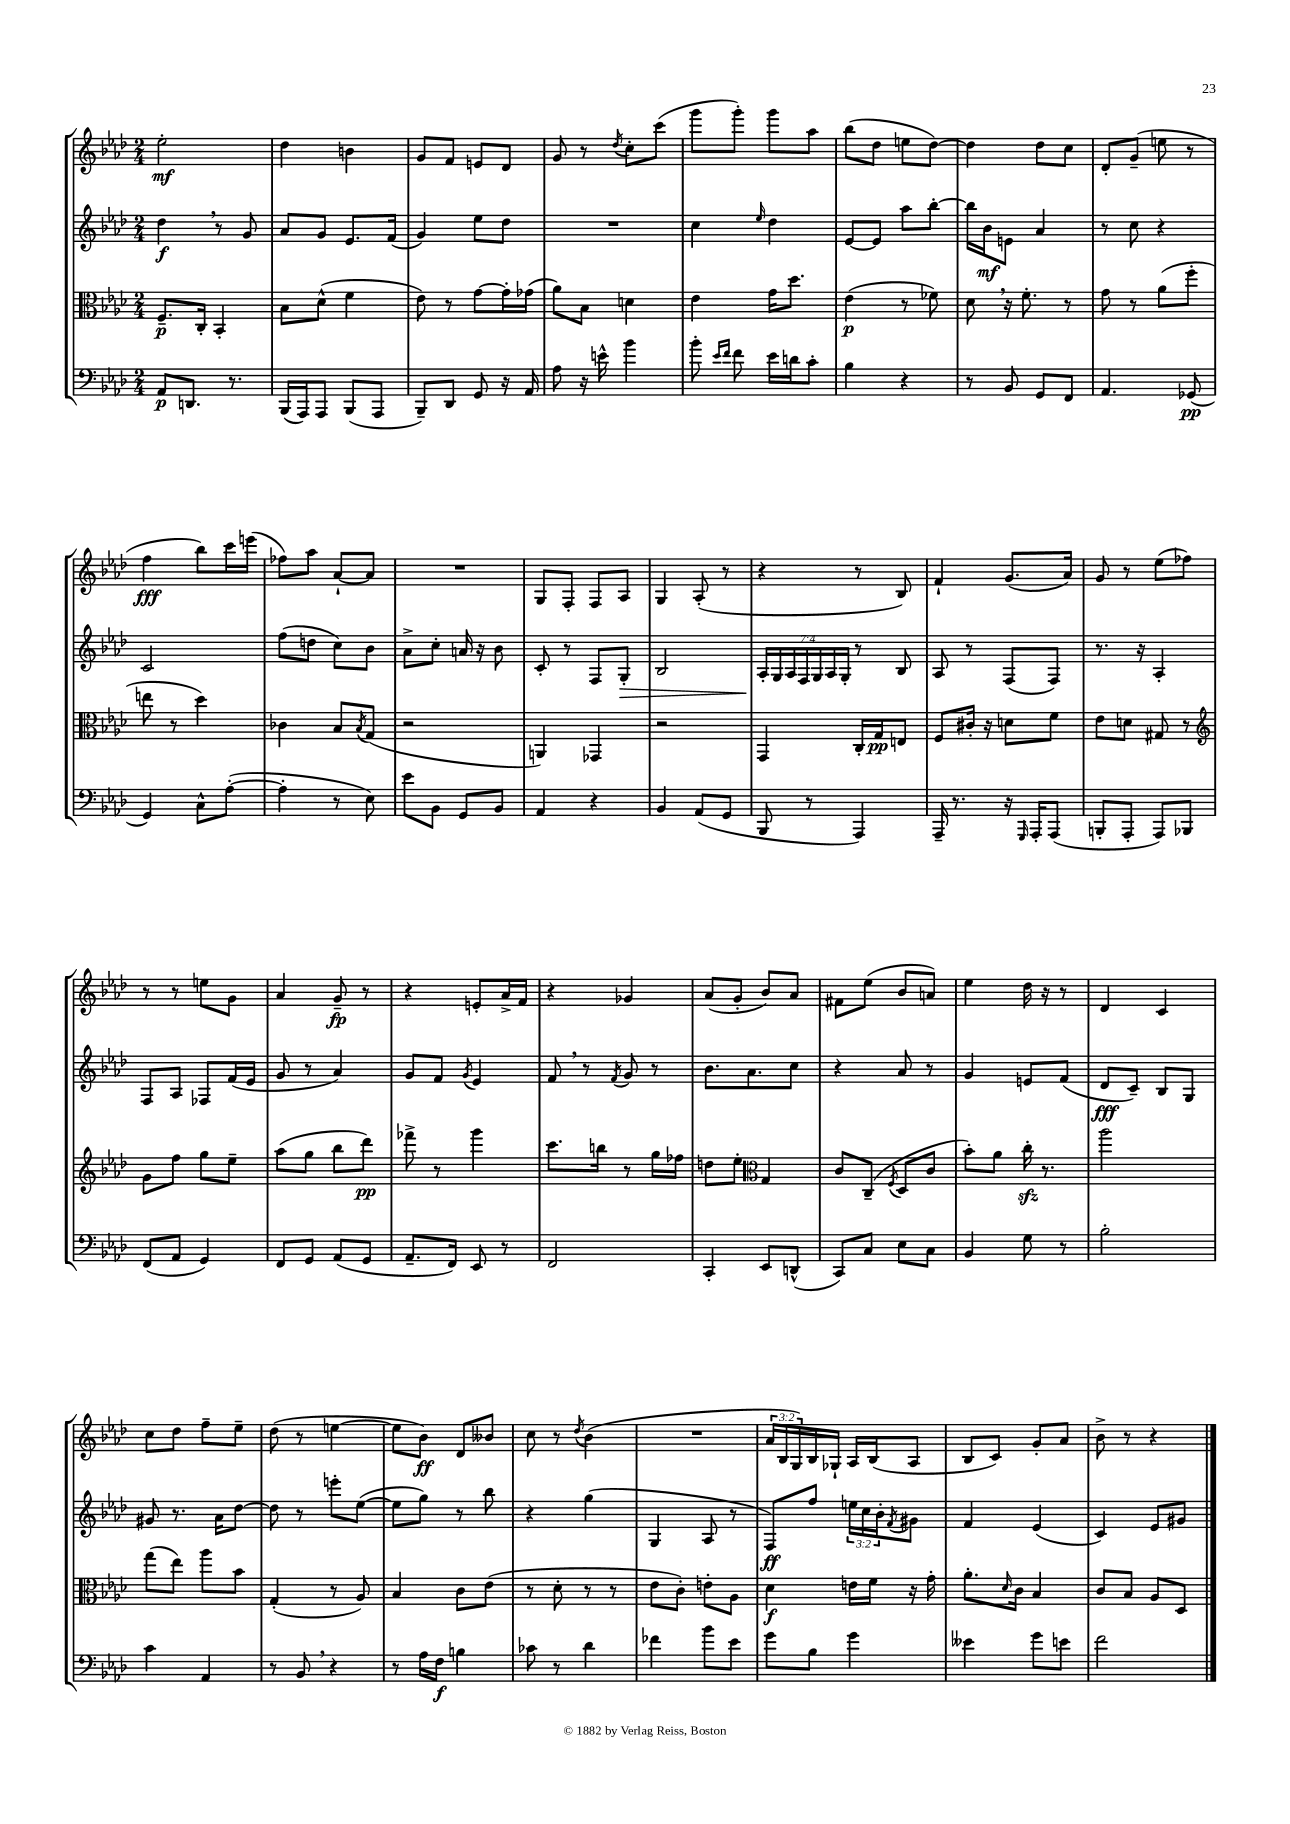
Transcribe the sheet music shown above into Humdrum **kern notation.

**kern	**dynam	**kern	**dynam	**kern	**dynam	**kern	**dynam
*part4	*part4	*part3	*part3	*part2	*part2	*part1	*part1
*staff4	*staff4	*staff3	*staff3	*staff2	*staff2	*staff1	*staff1
*clefF4	*	*clefC3	*	*clefG2	*	*clefG2	*
*k[b-e-a-d-]	*	*k[b-e-a-d-]	*	*k[b-e-a-d-]	*	*k[b-e-a-d-]	*
*M2/4	*	*M2/4	*	*M2/4	*	*M2/4	*
=1	=1	=1	=1	=1	=1	=1	=1
8AA-/L	p	8.F~/L	p	4dd-,\	f	2ee-'\	mf
8.DDn/J	.	.	.	.	.	.	.
.	.	16C'/Jk	.	.	.	.	.
.	.	4BB-'/	.	8r	.	.	.
8.r	.	.	.	.	.	.	.
.	.	.	.	8g/	.	.	.
=2	=2	=2	=2	=2	=2	=2	=2
(16BBB-/LL	.	8B-\L	.	8a-/L	.	4dd-\	.
16AAA-/J)	.	.	.	.	.	.	.
8AAA-/J	.	(8d-^^\J	.	8g/J	.	.	.
(8BBB-/L	.	4f\	.	8.e-/L	.	4bn\	.
8AAA-/J	.	.	.	.	.	.	.
.	.	.	.	(16f/Jk	.	.	.
=3	=3	=3	=3	=3	=3	=3	=3
8BBB-~/L)	.	8e-\)	.	4g/)	.	8g/L	.
8DD-/J	.	8r	.	.	.	8f/J	.
8GG/	.	[8g\L	.	8ee-\L	.	8en/L	.
16r	.	16g'\L]	.	8dd-\J	.	8d-/J	.
16AA-/	.	(16g-X\JJ	.	.	.	.	.
=4	=4	=4	=4	=4	=4	=4	=4
8A-\	.	8a-\L)	.	2r	.	8g/	.
16r	.	8B-\J	.	.	.	8r	.
16en^^\	.	.	.	.	.	.	.
.	.	.	.	.	.	8qdd-/	.
4b-\	.	4dn\	.	.	.	8cc'\L	.
.	.	.	.	.	.	(8ccc\J	.
=5	=5	=5	=5	=5	=5	=5	=5
8b-'\	.	4e-\	.	4cc\	.	8ggg\L	.
16qqe-/LL	.	.	.	.	.	.	.
16qqf/JJ	.	.	.	.	.	.	.
8f\	.	.	.	.	.	8ggg'\J)	.
.	.	.	.	16qqee-/	.	.	.
16e-\LL	.	16g\KL	.	4dd-\	.	8ggg\L	.
16dn\J	.	8.dd-\J	.	.	.	.	.
8c'\J	.	.	.	.	.	8aa-\J	.
=6	=6	=6	=6	=6	=6	=6	=6
4B-\	.	(4e-\	p	[8e-/L	.	(8bb-\L	.
.	.	.	.	8e-/J]	.	8dd-\J	.
4r	.	8r	.	8aa-\L	.	8een\L	.
.	.	8f-X\)	.	[8bb-'\J	.	[8dd-\J)	.
=7	=7	=7	=7	=7	=7	=7	=7
8r	.	8d-,\	.	16bb-\LL]	.	4dd-\]	.
.	.	.	.	16b-\J	mf	.	.
8BB-/	.	16r	.	8en\J	.	.	.
.	.	8.f'\	.	.	.	.	.
8GG/L	.	.	.	4a-/	.	8dd-\L	.
8FF/J	.	8r	.	.	.	8cc\J	.
=8	=8	=8	=8	=8	=8	=8	=8
4.AA-/	.	8g\	.	8r	.	8d-'/L	.
.	.	8r	.	8cc\	.	(8g~/J	.
.	.	(8a-\L	.	4r	.	8een\	.
(8GG-X/	pp	8ff'\J	.	.	.	8r	.
!!LO:LB:g=z
=9	=9	=9	=9	=9	=9	=9	=9
4GG/)	.	8een\	.	2c/	.	4ff\	fff
.	.	8r	.	.	.	.	.
8C^^\L	.	4dd-\)	.	.	.	8bb-\L)	.
([8A-'\J	.	.	.	.	.	16ccc\L	.
.	.	.	.	.	.	(16eeen\JJ	.
=10	=10	=10	=10	=10	=10	=10	=10
4A-'\]	.	4c-X\	.	(8ff\L	.	8ff-X\L)	.
.	.	.	.	8ddn\J	.	8aa-\J	.
8r	.	8B-/L	.	8cc\L)	.	[8a-`/L	.
.	.	8qB-/	.	.	.	.	.
8E-\)	.	(8G/J	.	8b-\J	.	8a-/J]	.
=11	=11	=11	=11	=11	=11	=11	=11
8e-\L	.	2r	.	8a-^\L	.	2r	.
8BB-\J	.	.	.	8cc'\J	.	.	.
8GG/L	.	.	.	16an/	.	.	.
.	.	.	.	16r	.	.	.
8BB-/J	.	.	.	8b-\	.	.	.
=12	=12	=12	=12	=12	=12	=12	=12
4AA-/	.	4AAn/)	.	8c'/	.	8G/L	.
.	.	.	.	8r	.	8F'/J	.
4r	.	4GG-X/	.	8F/L	.	8F/L	.
!	!	!	!	!	!LO:HP:b	!	!
.	.	.	.	8G'/J	>	8A-/J	.
=13	=13	=13	=13	=13	=13	=13	=13
4BB-/	.	2r	.	2B-/	.	4G/	.
(8AA-/L	.	.	.	.	.	(8A-'/	.
8GG/J	.	.	.	.	.	8r	.
=14	=14	=14	=14	=14	=14	=14	=14
8BBB-/	.	4GG/	.	28A-'/LL	.	4r	.
.	.	.	.	28G/	]	.	.
.	.	.	.	28A-/	.	.	.
.	.	.	.	28F/	.	.	.
8r	.	.	.	.	.	.	.
.	.	.	.	28G/	.	.	.
.	.	.	.	28A-/	.	.	.
.	.	.	.	28G'/JJ	.	.	.
4AAA-/)	.	16C'/LL	.	8r	.	8r	.
.	.	16G/J	pp	.	.	.	.
.	.	8En/J	.	8B-/	.	8B-/)	.
=15	=15	=15	=15	=15	=15	=15	=15
16AAA-~/	.	8F/L	.	8A-/	.	4f`/	.
8.r	.	.	.	.	.	.	.
.	.	16c#X'/Jk	.	8r	.	.	.
.	.	16r	.	.	.	.	.
16r	.	8dn\L	.	(8F/L	.	(8.g/L	.
16qqGGG/	.	.	.	.	.	.	.
16AAA-'/KL	.	.	.	.	.	.	.
(8AAA-/J	.	8f\J	.	8F/J)	.	.	.
.	.	.	.	.	.	16a-/Jk)	.
=16	=16	=16	=16	=16	=16	=16	=16
8BBBn'/L	.	8e-\L	.	8.r	.	8g/	.
8AAA-'/J	.	8dn\J	.	.	.	8r	.
.	.	.	.	16r	.	.	.
8AAA-/L)	.	8G#X/	.	4A-'/	.	(8ee-\L	.
8BBB-X/J	.	8r	.	.	.	8ff-X\J)	.
!!LO:LB:g=z
=17	=17	=17	=17	=17	=17	=17	=17
*	*	*clefG2	*	*	*	*	*
(8FF/L	.	8g\L	.	8F/L	.	8r	.
8AA-/J	.	8ff\J	.	8A-/J	.	8r	.
4GG/)	.	8gg\L	.	8F-X/L	.	8een\L	.
.	.	8ee-~\J	.	(16f/L	.	8g\J	.
.	.	.	.	16e-/JJ	.	.	.
=18	=18	=18	=18	=18	=18	=18	=18
8FF/L	.	(8aa-\L	.	8g/	.	4a-/	.
8GG/J	.	8gg\J	.	8r	.	.	.
(8AA-/L	.	8bb-\L	.	4a-/)	.	8g~/	fp
8GG/J	.	8ddd-\J)	pp	.	.	8r	.
=19	=19	=19	=19	=19	=19	=19	=19
8.AA-~/L	.	8fff-X^\	.	8g/L	.	4r	.
.	.	8r	.	8f/J	.	.	.
16FF/Jk)	.	.	.	.	.	.	.
.	.	.	.	8qg/	.	.	.
8EE-/	.	4ggg\	.	4e-/	.	8en'/L	.
8r	.	.	.	.	.	16a-^/L	.
.	.	.	.	.	.	16f/JJ	.
=20	=20	=20	=20	=20	=20	=20	=20
2FF/	.	8.ccc\L	.	8f,/	.	4r	.
.	.	.	.	8r	.	.	.
.	.	16bbn\Jk	.	.	.	.	.
.	.	.	.	8qf/	.	.	.
.	.	8r	.	8g/	.	4g-X/	.
.	.	16gg\LL	.	8r	.	.	.
.	.	16ff-X\JJ	.	.	.	.	.
=21	=21	=21	=21	=21	=21	=21	=21
4CC'/	.	8ddn\L	.	8.b-\L	.	(8a-/L	.
.	.	8ee-'\J	.	.	.	8g'/J	.
.	.	.	.	8.a-\	.	.	.
*	*	*clefC3	*	*	*	*	*
8EE-/L	.	4G/	.	.	.	8b-/L)	.
(8DDn^^/J	.	.	.	8cc\J	.	8a-/J	.
=22	=22	=22	=22	=22	=22	=22	=22
8CC/L)	.	8c/L	.	4r	.	8f#X\L	.
8C/J	.	(8C~/J	.	.	.	(8ee-\J	.
.	.	8qF/	.	.	.	.	.
8E-\L	.	8D-/L	.	8a-/	.	8b-/L	.
8C\J	.	8c/J	.	8r	.	8an/J)	.
=23	=23	=23	=23	=23	=23	=23	=23
4BB-/	.	8b-'\L)	.	4g/	.	4ee-\	.
.	.	8a-\J	.	.	.	.	.
8G\	.	16cczz'\	.	8en/L	.	16dd-\	.
.	.	8.r	.	.	.	16r	.
8r	.	.	.	(8f/J	.	8r	.
=24	=24	=24	=24	=24	=24	=24	=24
2B-'\	.	2aa-\	.	8d-/L	fff	4d-/	.
.	.	.	.	8c~/J)	.	.	.
.	.	.	.	8B-/L	.	4c/	.
.	.	.	.	8G/J	.	.	.
!!LO:LB:g=z
=25	=25	=25	=25	=25	=25	=25	=25
4c\	.	(8gg\L	.	8g#X/	.	8cc\L	.
.	.	8ee-\J)	.	8.r	.	8dd-\J	.
4AA-/	.	8aa-\L	.	.	.	8ff~\L	.
.	.	.	.	16a-\KL	.	.	.
.	.	8b-\J	.	[8dd-\J	.	8ee-~\J	.
=26	=26	=26	=26	=26	=26	=26	=26
8r	.	(4G'/	.	8dd-\]	.	(8dd-\	.
8BB-,/	.	.	.	8r	.	8r	.
4r	.	8r	.	8eeen'\L	.	[4een\	.
.	.	8A-/)	.	([8ee-\J	.	.	.
=27	=27	=27	=27	=27	=27	=27	=27
8r	.	4B-/	.	8ee-\L]	.	8ee\L]	.
16A-\LL	.	.	.	8gg\J)	.	8b-\J)	ff
16F\JJ	f	.	.	.	.	.	.
4Bn\	.	8c\L	.	8r	.	8d-/L	.
.	.	(8e-\J	.	8bb-\	.	8b--X/J	.
=28	=28	=28	=28	=28	=28	=28	=28
8c-X\	.	8r	.	4r	.	8cc\	.
8r	.	8d-'\	.	.	.	8r	.
.	.	.	.	.	.	8qdd-/	.
4d-\	.	8r	.	(4gg\	.	(4b-\	.
.	.	8r	.	.	.	.	.
=29	=29	=29	=29	=29	=29	=29	=29
4f-X\	.	8e-\L	.	4G/	.	2r	.
.	.	8c'\J)	.	.	.	.	.
8b-\L	.	8en'\L	.	8A-/	.	.	.
8e-\J	.	8A-\J	.	8r	.	.	.
=30	=30	=30	=30	=30	=30	=30	=30
8g\L	.	4d-\	f	8F/L)	ff	24a-/LL	.
.	.	.	.	.	.	24B-/	.
.	.	.	.	.	.	24G/)	.
8B-\J	.	.	.	8ff/J	.	16B-/	.
.	.	.	.	.	.	16G-X`/JJ	.
4g\	.	16en\LL	.	24een\LL	.	16A-/LL	.
.	.	.	.	24cc\	.	.	.
.	.	16f\JJ	.	.	.	(16B-/J	.
.	.	.	.	24b-'\J	.	.	.
.	.	.	.	8qf/	.	.	.
.	.	16r	.	8g#X\J	.	8A-/J	.
.	.	16g'\	.	.	.	.	.
=31	=31	=31	=31	=31	=31	=31	=31
4e--X\	.	8.a-'\L	.	4f/	.	8B-/L	.
.	.	.	.	.	.	8c/J)	.
.	.	16qqd-/	.	.	.	.	.
.	.	16c\Jk	.	.	.	.	.
8g\L	.	4B-/	.	(4e-/	.	8g'/L	.
8en\J	.	.	.	.	.	8a-/J	.
=32	=32	=32	=32	=32	=32	=32	=32
2f\	.	8c/L	.	4c/)	.	8b-^\	.
.	.	8B-/J	.	.	.	8r	.
.	.	8A-/L	.	8e-/L	.	4r	.
.	.	8D-/J	.	8g#X/J	.	.	.
==	==	==	==	==	==	==	==
*-	*-	*-	*-	*-	*-	*-	*-
